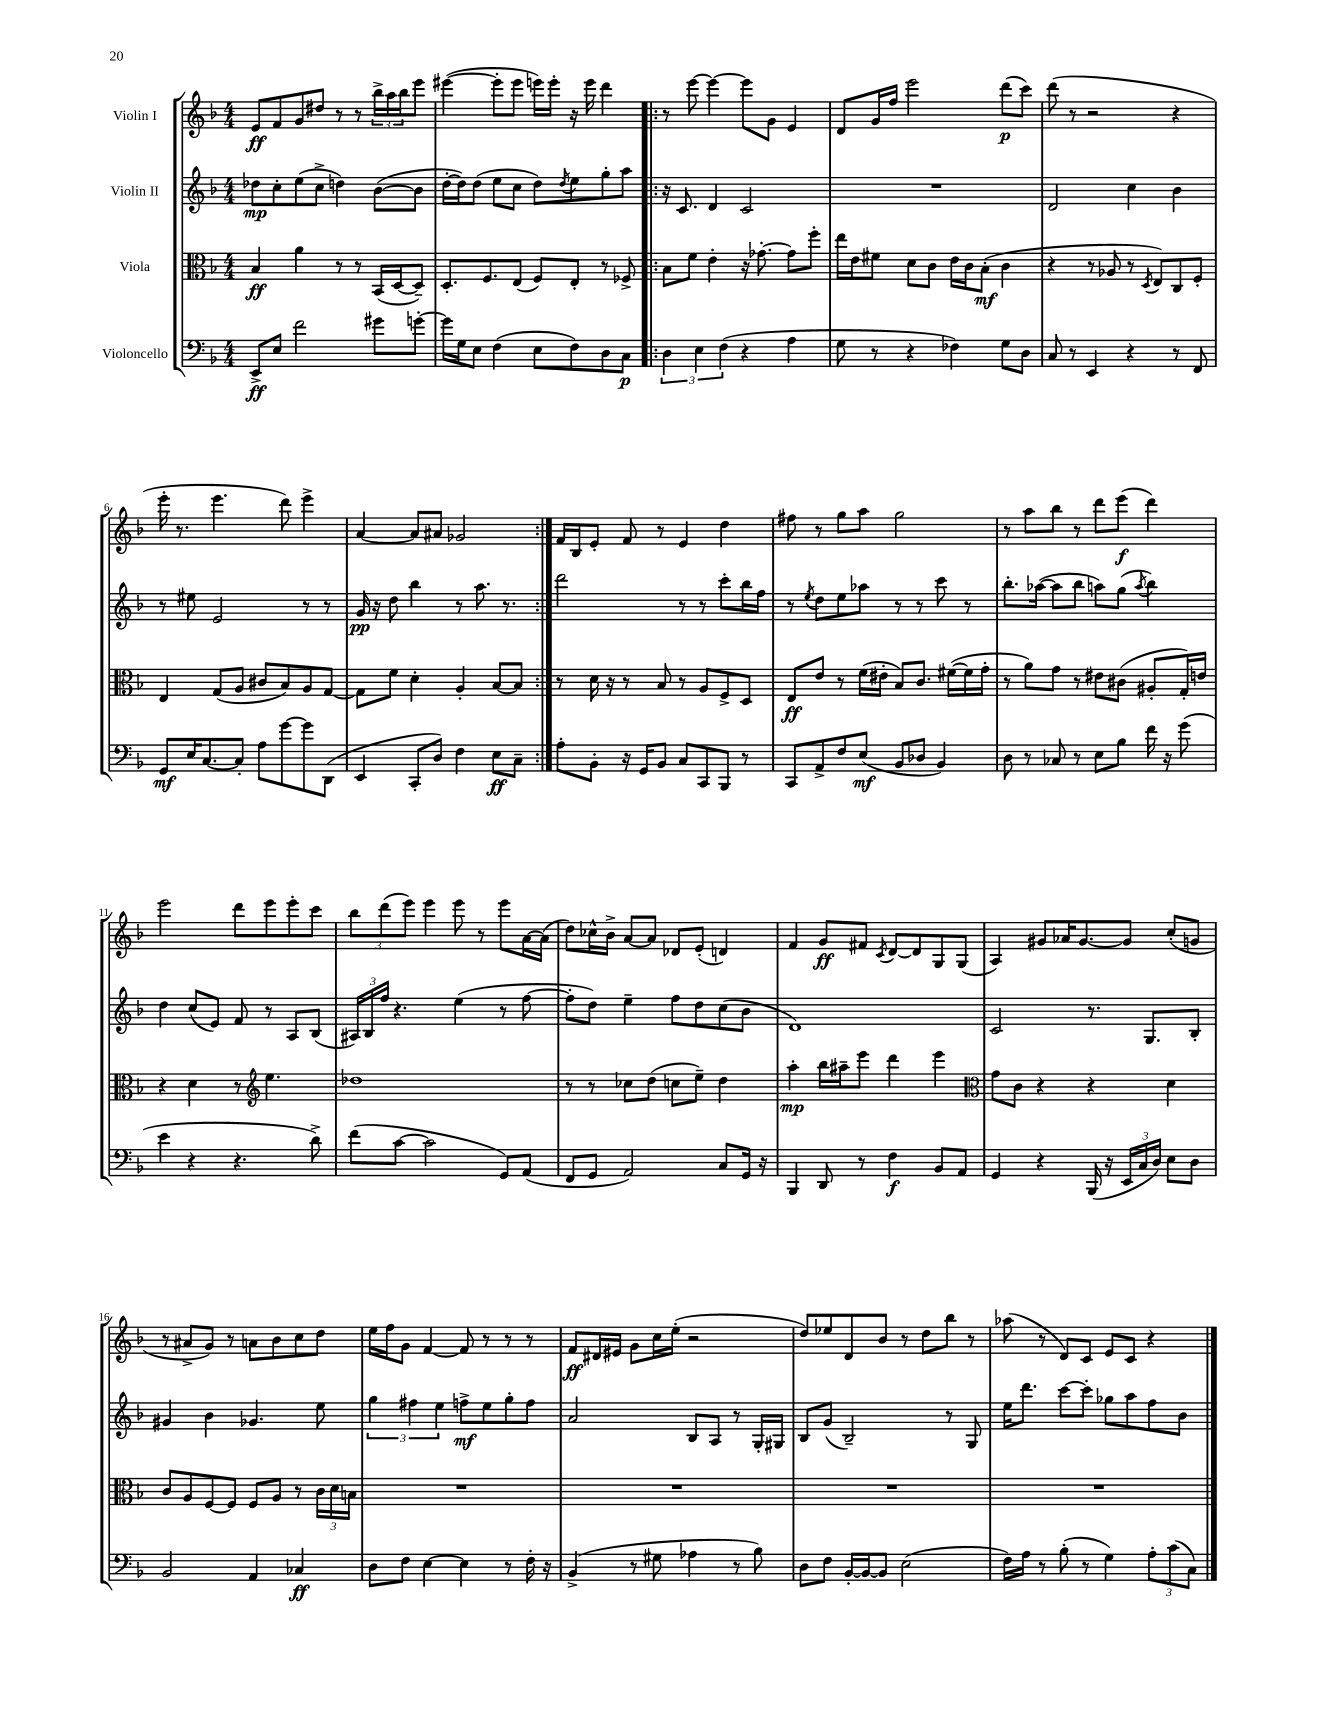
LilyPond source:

<<
\new StaffGroup <<
\new Staff = "s0" \with { instrumentName = "Violin I" } {
    \clef treble \key f \major \numericTimeSignature \time 4/4
    e'8\ff f'8 g'8 dis''8 r8 r8 \tuplet 3/2 { bes''16-> a''16 bes''16 } e'''8 |
    eis'''4~( eis'''8-. eis'''8 e'''16) e'''16-. r16 e'''16 d'''4 |
    \repeat volta 2 { r8 e'''8~ e'''4~ e'''8 g'8 e'4 |
    d'8 g'16 f''16 e'''2 d'''8\p( c'''8) |
    d'''8( r8 r2 r4 |
    e'''16-. r8. e'''4. d'''8) e'''4-> |
    a'4~ a'8 ais'8 ges'2 | }
    f'16 bes16 e'8-. f'8 r8 e'4 d''4 |
    fis''8 r8 g''8 a''8 g''2 |
    r8 a''8 bes''8 r8 d'''8 e'''8\f( d'''4) |
    e'''2 d'''8 e'''8 e'''8-. c'''8 |
    \tuplet 3/2 { bes''8 d'''8( e'''8) } e'''4 e'''8 r8 e'''8 a'16~ a'16( |
    d''8) ces''16-^ bes'16-> a'8~ a'8 des'8 e'8-.( d'4) |
    f'4 g'8\ff fis'8 \acciaccatura { c'8 } d'8~ d'8 g8 g8( |
    a4) gis'8 aes'16 gis'8.~ gis'8 c''8-.( g'8 |
    r8 ais'8-> g'8) r8 a'8 bes'8 c''8 d''8 |
    e''16 f''16 g'8 f'4~ f'8 r8 r8 r8 |
    f'8\ff dis'16 eis'16 g'8 c''16 e''16-.( r2 |
    d''8) ees''8 d'8 bes'8 r8 d''8 bes''8 r8 |
    aes''8( r8 d'8) c'8 e'8 c'8 r4 \bar "|." |
}
\new Staff = "s1" \with { instrumentName = "Violin II" } {
    \clef treble \key f \major \numericTimeSignature \time 4/4
    des''8\mp c''8-. e''8( c''8-> d''4) bes'8~( bes'8 |
    d''16~-. d''16) d''8( e''8 c''8 d''8) \acciaccatura { d''8 } e''8 g''8-. a''8 |
    \repeat volta 2 { r16 c'8. d'4 c'2 |
    R1 |
    d'2 c''4 bes'4 |
    r8 eis''8 e'2 r8 r8 |
    g'16\pp r16 d''8 bes''4 r8 a''8. r8. | }
    d'''2 r8 r8 c'''8-. bes''16 f''16 |
    r8 \acciaccatura { e''8 } d''8 e''8 aes''8 r8 r8 c'''8 r8 |
    bes''8.-. aes''16~( aes''8 bes''8 a''8) g''8( \acciaccatura { a''8 } bes''4) |
    d''4 c''8( e'8) f'8 r8 a8 bes8( |
    \tuplet 3/2 { ais16) bes16 f''16 } r4. e''4( r8 f''8~ |
    f''8-. d''8) e''4-- f''8 d''8 c''8( bes'8 |
    d'1) |
    c'2 r8. g8. bes8-. |
    gis'4 bes'4 ges'4. e''8 |
    \tuplet 3/2 { g''4 fis''4 e''4 } f''8->\mf e''8 g''8-. f''8 |
    a'2 bes8 a8 r8 g16-. gis16 |
    bes8 g'8( bes2--) r8 g8 |
    e''16 d'''8. c'''8~ c'''8-. ges''8 a''8 f''8 bes'8 \bar "|." |
}
\new Staff = "s2" \with { instrumentName = "Viola" } {
    \clef alto \key f \major \numericTimeSignature \time 4/4
    bes4\ff a'4 r8 r8 bes,16( d16~ d8--) |
    d8.-. f8. e8( f8) e8-. r8 fes8-> |
    \repeat volta 2 { bes8 f'8 e'4-. r16 ges'8.~-. ges'8 f''8-. |
    e''16 e'16 fis'8 d'8 c'8 e'16 c'16 bes8-.\mf( c'4 |
    r4 r8 aes8 r8 \acciaccatura { d8 } e8) c8 f8-. |
    e4 g8( a8 cis'8 bes8) a8 g8~ |
    g8 f'8 d'4-. a4-. bes8~ bes8 | }
    r8 d'16 r16 r8 bes8 r8 a8 f8-> d8 |
    e8\ff e'8 r8 f'16( eis'16-. bes8) c'8. fis'16~( fis'16 g'16-. |
    r8 a'8) g'8 r8 eis'8 cis'8( ais8-. g16-.) e'16 |
    r4 d'4 r8 \clef treble e''4. |
    des''1 |
    r8 r8 ces''8 d''8( c''8 e''8--) d''4 |
    a''4-.\mp bes''16 ais''16-- e'''8 d'''4 e'''4 |
    \clef alto g'8 c'8 r4 r4 d'4 |
    c'8 a8 f8~ f8 f8 a8 r8 \tuplet 3/2 { c'16 d'16 b16 } |
    R1 |
    R1 |
    R1 |
    R1 \bar "|." |
}
\new Staff = "s3" \with { instrumentName = "Violoncello" } {
    \clef bass \key f \major \numericTimeSignature \time 4/4
    e,8->\ff e8 f'2 gis'8 g'8~-. |
    g'16 g16 e8 f4( e8 f8) d8 c8\p |
    \repeat volta 2 { \tuplet 3/2 { d4 e4 f4( } r4 a4 |
    g8 r8 r4 fes4) g8 d8 |
    c8 r8 e,4 r4 r8 f,8 |
    g,8\mf e16 c8.~ c8-. a8 g'8~ g'8 d,8( |
    e,4 c,8-. d8) f4 e8\ff c8-- | }
    a8-. bes,8-. r16 g,16 bes,8 c8 c,8 bes,,8 r8 |
    c,8 a,8-> f8 e8\mf( bes,8 des8 bes,4) |
    d8 r8 ces8 r8 e8 bes8 f'16 r16 g'8( |
    e'4 r4 r4. d'8->) |
    f'8( c'8~ c'2 g,8) a,8( |
    f,8 g,8 a,2) c8 g,16 r16 |
    bes,,4 d,8 r8 f4\f bes,8 a,8 |
    g,4 r4 bes,,16( r16 \tuplet 3/2 { e,16 c16 d16) } e8 d8 |
    bes,2 a,4 ces4\ff |
    d8 f8 e4~ e4 r8 f16-. r16 |
    bes,4->( r8 gis8 aes4 r8 bes8) |
    d8 f8 bes,16~-. bes,16~ bes,8 e2( |
    f16) a16 r8 bes8-.( r8 g4) \tuplet 3/2 { a8-. c'8( c8) } \bar "|." |
}
>>
>>
